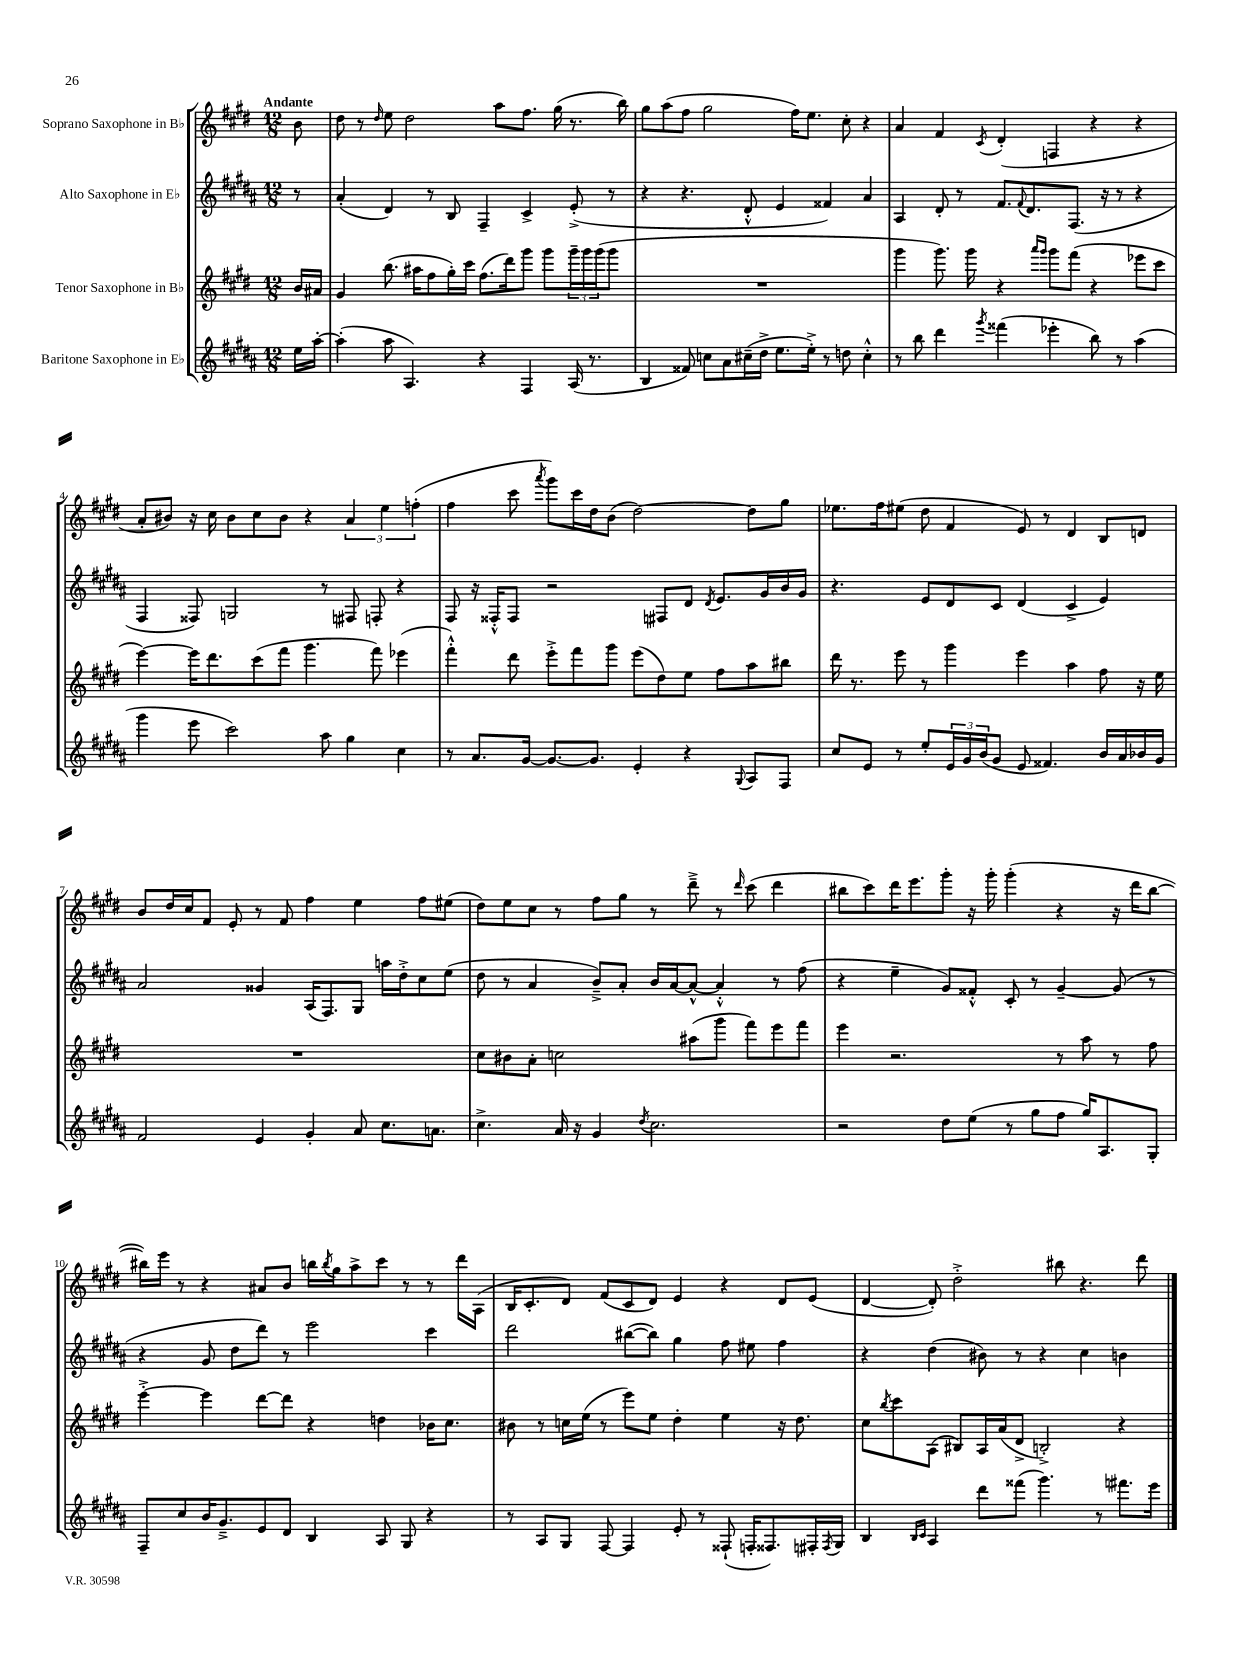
<<
\new StaffGroup <<
\new Staff = "s0" \with { instrumentName = "Soprano Saxophone in Bb" } {
    \clef treble \key e \major \numericTimeSignature \time 12/8 \partial 8 \tempo "Andante"
    b'8 |
    dis''8 r8 \grace { dis''16 } e''8 dis''2 a''8 fis''8. gis''16( r8. b''16) |
    gis''8 a''8( fis''8 gis''2 fis''16) e''8. cis''8-. r4 |
    a'4 fis'4 \acciaccatura { cis'8 } dis'4-.( f4 r4 r4 |
    a'8-. bis'8) r16 cis''16 bis'8 cis''8 bis'8 r4 \tuplet 3/2 { a'4 e''4 f''4-.( } |
    fis''4 cis'''8 \acciaccatura { a'''8 } gis'''8) cis'''16 dis''16 b'8( dis''2~) dis''8 gis''8 |
    ees''8. fis''16 eis''8( dis''8 fis'4 e'8) r8 dis'4 b8 d'8 |
    b'8 dis''16 cis''16 fis'8 e'8-. r8 fis'8 fis''4 e''4 fis''8 eis''8( |
    dis''8) e''8 cis''8 r8 fis''8 gis''8 r8 dis'''8---> r8 \grace { dis'''16 } cis'''8( dis'''4 |
    bis''8 cis'''8) dis'''16 e'''8. gis'''8-. r16 gis'''16-. gis'''4-.( r4 r16 dis'''16 bis''8~ |
    bis''16) e'''16 r8 r4 ais'8 b'8 b''16 \acciaccatura { b''8 } gis''16 a''8-> cis'''8 r8 r8 dis'''16 a16( |
    b16 cis'8.-. dis'8) fis'8( cis'8 dis'8) e'4 r4 dis'8 e'8( |
    dis'4~ dis'8-.) dis''2-.-> bis''8 r4. dis'''8 \bar "|." |
}
\new Staff = "s1" \with { instrumentName = "Alto Saxophone in Eb" } {
    \clef treble \key b \major \numericTimeSignature \time 12/8 \partial 8
    r8 |
    ais'4-.( dis'4) r8 b8 fis4-- cis'4-> e'8-.->( r8 |
    r4 r4. dis'8-.-^ e'4 fisis'4) ais'4 |
    ais4 dis'8-. r8 fis'8. \appoggiatura { fis'8 } dis'8. fis8.( r16 r8 r4 |
    fis4 fisis8) g2 r8 fis8 f8-. r4 |
    fis8 r16 fisis16-.-^ fisis8 r2 fis8 dis'8 \acciaccatura { dis'8 } e'8. gis'16 b'16 gis'16 |
    r4. e'8 dis'8 cis'8 dis'4( cis'4-> e'4) |
    ais'2 gisis'4 ais16( fis8.) gis8 a''16 dis''16-.-> cis''8 e''8( |
    dis''8 r8 ais'4 b'8--->) ais'8-. b'16 ais'16~ ais'8~-^ ais'4-.-^ r8 fis''8( |
    r4 e''4-- gis'8) fisis'8-.-^ cis'8-. r8 gis'4~-- gis'8( r8 |
    r4 gis'8 dis''8 dis'''8) r8 e'''2 cis'''4 |
    dis'''2 bis''8~( bis''8) gis''4 fis''8 eis''8 fis''4 |
    r4 dis''4( bis'8) r8 r4 cis''4 b'4 \bar "|." |
}
\new Staff = "s2" \with { instrumentName = "Tenor Saxophone in Bb" } {
    \clef treble \key e \major \numericTimeSignature \time 12/8 \partial 8
    b'16 ais'16 |
    gis'4 b''8.( ais''16 fis''8 gis''16-.) cis'''16 fis''8.( dis'''16) gis'''8 gis'''8 \tuplet 3/2 { gis'''16-- gis'''16 gis'''16( } gis'''8 |
    R1. |
    gis'''4 gis'''8.) gis'''16 r4 \grace { a'''16 gis'''16 } gis'''8 fis'''8( r4 ees'''8 cis'''8 |
    e'''4~) e'''16 dis'''8. cis'''8( fis'''8 gis'''4. fis'''8) ees'''4( |
    fis'''4-.-^) dis'''8 e'''8-.-> fis'''8 gis'''8 e'''8( dis''8) e''8 fis''8 a''8 bis''8 |
    dis'''16 r8. e'''8 r8 gis'''4 e'''4 a''4 fis''8 r16 e''16 |
    R1. |
    cis''8 bis'8 a'8-. c''2 ais''8( gis'''8 fis'''8) e'''8 fis'''8 |
    e'''4 r2. r8 a''8 r8 fis''8 |
    e'''4~-.-> e'''4 dis'''8~ dis'''8 r4 d''4 bes'16 cis''8. |
    bis'8 r8 c''16 e''16( r8 e'''8) e''8 dis''4-. e''4 r16 dis''8. |
    cis''8 \acciaccatura { b''8 } cis'''8 a8( bis8) a16 a'16( dis'8-> b2-.->) r4 \bar "|." |
}
\new Staff = "s3" \with { instrumentName = "Baritone Saxophone in Eb" } {
    \clef treble \key b \major \numericTimeSignature \time 12/8 \partial 8
    e''16 ais''16~-. |
    ais''4-.( ais''8 ais4.) r4 fis4 ais16( r8. |
    b4 fisis'8) c''8 ais'8 cis''16--( dis''16-> e''8. e''16-.->) r8 d''8 cis''4-.-^ |
    r8 b''8 dis'''4 \acciaccatura { gis'''8 } fisis'''4( ees'''4-. b''8) r8 ais''4( |
    gis'''4 e'''8 cis'''2) ais''8 gis''4 cis''4 |
    r8 ais'8. gis'16~ gis'8.~ gis'8. e'4-. r4 \appoggiatura { gis8 } ais8 fis8 |
    cis''8 e'8 r8 e''8-. \tuplet 3/2 { e'16 gis'16 b'16( } gis'8 e'8 fisis'4.) b'16 ais'16 bes'16 gis'16 |
    fis'2 e'4 gis'4-. ais'8 cis''8. a'8. |
    cis''4.-> ais'16 r16 gis'4 \acciaccatura { dis''8 } cis''2. |
    r2 dis''8 e''8( r8 gis''8 fis''8 gis''16) ais8. gis8-. |
    fis8-- cis''8 b'16 gis'8.---> e'8 dis'8 b4 ais8 gis8 r4 |
    r8 ais8 gis8 fis8~ fis4 e'8-. r8 fisis8-!( f16-. fisis8.) fis16-. \acciaccatura { fis8 } gis16 |
    b4 \grace { b16 cis'16 } ais4 dis'''8 fisis'''8( gis'''4.) r8 fis'''8. e'''16 \bar "|." |
}
>>
>>
